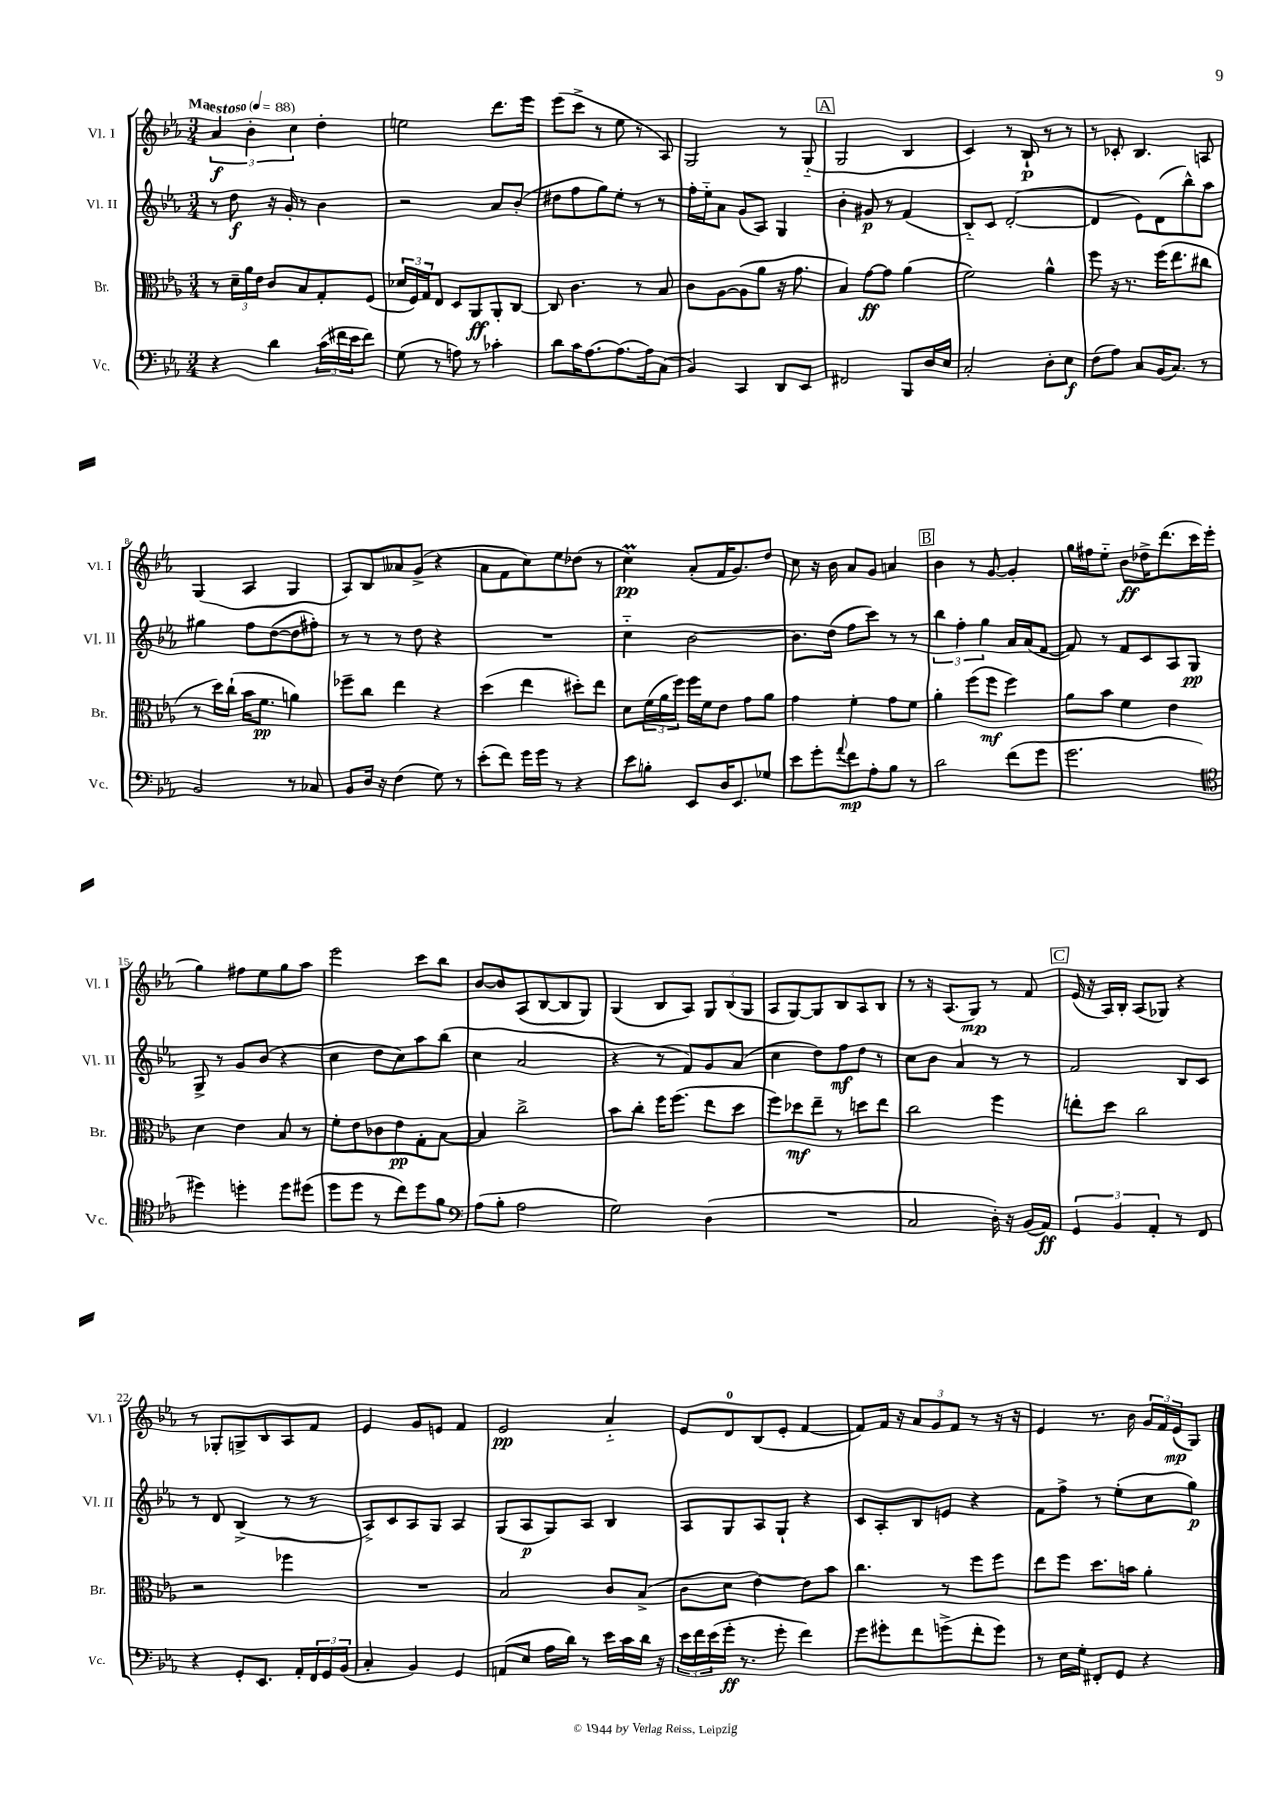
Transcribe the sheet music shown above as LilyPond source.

<<
\new StaffGroup <<
\new Staff = "s0" \with { instrumentName = "Vl. I" shortInstrumentName = "Vl. I" } {
    \clef treble \key ees \major \numericTimeSignature \time 3/4 \tempo "Maestoso" 4 = 88
    \tuplet 3/2 { aes'4\f bes'4-. c''4 } d''4-. |
    e''2 d'''8. ees'''16 |
    ees'''8( c'''8-> r8 ees''8 r8 aes8) |
    g2 r8 g8-_( |
    \mark \markup { \box "A" } g2 bes4 |
    c'4) r8 bes8-!\p r8 r8 |
    r8 ces'8-. bes4. a8 |
    g4( aes4 g4 |
    aes8) bes8 aeses'8 g'8->( r4 |
    aes'8 f'8 c''8) ees''8 des''8( r8 |
    c''4\prall\pp) aes'8-.( f'16 g'8.) d''8 |
    c''8 r16 bes'16 aes'8 g'8 a'4 |
    \mark \markup { \box "B" } bes'4 r8 g'8~ g'4-. |
    g''16 fis''16 ees''8-_ bes'8\ff des''16-> d'''8.( c'''16 ees'''16-. |
    g''4) fis''8 ees''8 g''8 aes''8 |
    ees'''2 c'''8 bes''8 |
    bes'8~ bes'8 aes8( bes8~ bes8 g8) |
    g4( bes8 aes8) \tuplet 3/2 { g8 bes8( g8 } |
    aes8 g8~) g8 bes8 aes8 bes8 |
    r8 r16 aes8.( g8\mp) r8 f'8 |
    \mark \markup { \box "C" } ees'16( r16 aes16) bes16-. aes8( ges8) r4 |
    r8 ges8-. g8-> bes8 aes8 f'8 |
    ees'4 g'8 e'8 f'4 |
    ees'2\pp aes'4-_ |
    ees'8 d'8-0 bes8( ees'8-. f'4~ |
    f'8) f'16 r16 \tuplet 3/2 { aes'8 g'8 f'8 } r8 r16 r16 |
    ees'4 r8. bes'16 \tuplet 3/2 { g'16 f'16 ees'16\mp( } g8) \bar "|." |
}
\new Staff = "s1" \with { instrumentName = "Vl. II" shortInstrumentName = "Vl. II" } {
    \clef treble \key ees \major \numericTimeSignature \time 3/4
    r8 d''8\f r16 g'16-. r8 bes'4 |
    r2 aes'8 bes'8-.( |
    dis''8 f''8 g''8) ees''8-. r8 r8 |
    f''16-. ees''16-_ aes'8 g'8( aes8) g4 |
    \mark \markup { \box "A" } bes'4-. gis'8\p r8 f'4( |
    bes8-_) c'8 d'2~-.( |
    d'4 ees'8) d'8( bes''8-^) aes''8 |
    gis''4 f''8 d''8~( d''8 fis''8-.) |
    r8 r8 r8 d''8 r4 |
    R2. |
    c''4-_ bes'2~ |
    bes'8. d''16( f''8 c'''8) r8 r8 |
    \mark \markup { \box "B" } \tuplet 3/2 { bes''4 f''4-. g''4 } aes'16 aes'16( f'8~ |
    f'8) r8 f'8 c'8 aes8 g8\pp |
    g8-> r8 g'8 bes'8( r4 |
    c''4 d''8 c''8) aes''8 bes''8( |
    c''4 aes'2 |
    r4 r8 f'8) g'8 aes'8( |
    c''4 d''8) f''8\mf d''8 r8 |
    c''8 bes'8 aes'4 r8 r8 |
    \mark \markup { \box "C" } f'2 bes8 c'8 |
    r8 d'8 bes4->( r8 r8 |
    aes8->) c'8 aes8 g8 aes4 |
    g8( aes8\p g8) aes8 bes4 |
    aes8 g8 aes8 g8-! r4 |
    c'8 aes8-. bes8 e'8 r4 |
    f'8 f''8-> r8 ees''8-.( c''8 g''8\p) \bar "|." |
}
\new Staff = "s2" \with { instrumentName = "Br." shortInstrumentName = "Br." } {
    \clef alto \key ees \major \numericTimeSignature \time 3/4
    r8 \tuplet 3/2 { d'16-- aes'16 ees'16 } c'8 bes8 g8-. f8( |
    \tuplet 3/2 { des'16 f16) g16 } ees8 d8 aes,8\ff aes,8-. c8~ |
    c8 c'4. r8 bes8 |
    c'8 aes8~ aes8( aes'8 r16 g'8. |
    \mark \markup { \box "A" } bes4) g'8~\ff g'8 aes'4( |
    f'2) aes'4-^ |
    f''8 r16 r8. f''16( ees''8. cis''8 |
    r8 d''16) c''16-!( bes'16 f'8.\pp a'4) |
    fes''8-- c''8 ees''4 r4 |
    d''4( ees''4 dis''8-.) ees''8 |
    d'8 \tuplet 3/2 { f'16( aes'16 f''16) } f''16 f'16 ees'8 g'8 aes'8 |
    g'4 f'4-. g'8 f'8 |
    \mark \markup { \box "B" } aes'4-. f''8( f''8\mf f''4) |
    aes'8 bes'8 f'4 ees'4 |
    d'4 ees'4 bes8 r8 |
    f'8-. ees'8 ces'8 ees'8\pp g8-. bes8~ |
    bes4 c''2-> |
    bes'8 c''8-. f''16 f''8.( ees''8 d''8 |
    f''8) des''8\mf ees''8-- r8 d''8 ees''8 |
    c''2 f''4 |
    \mark \markup { \box "C" } e''8-. d''8 c''2 |
    r2 fes''4 |
    R2. |
    bes2 c'8 bes8->( |
    c'8 d'8 ees'4~) ees'8 bes'8 |
    c''4. r8 f''8 f''8 |
    ees''8 f''8 d''8. b'16 aes'4-. \bar "|." |
}
\new Staff = "s3" \with { instrumentName = "Vc." shortInstrumentName = "Vc." } {
    \clef bass \key ees \major \numericTimeSignature \time 3/4
    r4 d'4 \tuplet 3/2 { c'16( fis'16 ees'16 } fis'8) |
    g8( r8 a8) r8 ces'4-. |
    d'8 c'16 aes8.~ aes8.( aes16) c8( |
    bes,4) c,4 d,8 ees,8 |
    \mark \markup { \box "A" } fis,2 bes,,8 d16 ees16 |
    c2-. d8-. ees8\f |
    f8( aes8) c8 bes,16( c8.) r8 |
    bes,2 r8 ces8 |
    bes,8 d16 r16 f4( g8) r8 |
    ees'8-.( f'8) g'16 g'16 r8 r4 |
    ees'8 b8-. ees,8 d16 ees,8. ges8 |
    ees'8 g'8-. \appoggiatura { aes'8 } f'8\mp aes8-. bes8 r8 |
    \mark \markup { \box "B" } d'2 f'8( g'8 |
    g'2. |
    \clef tenor dis''4) d''4-. d''8 dis''8( |
    d''8 d''8 r8 c''8) d''8 f'8 |
    \clef bass aes8( bes8-. aes2 |
    g2) d4( |
    R2. |
    c2 d16-.) r16 bes,16( aes,16\ff) |
    \mark \markup { \box "C" } \tuplet 3/2 { g,4 bes,4 aes,4-. } r8 f,8 |
    r4 g,8-. ees,8. aes,16-. \tuplet 3/2 { f,16 g,16 bes,16( } |
    c4-. bes,4) g,4 |
    a,8( ees8 aes16 d'16) r8 ees'16 c'16 d'16 r16 |
    \tuplet 3/2 { ees'16 f'16 ees'16( } g'16-.\ff r8. g'8-. f'4) |
    g'8 gis'8-. f'8 g'8->( f'8-. g'8) |
    r8 ees16 g16-. fis,8-. g,8 r4 \bar "|." |
}
>>
>>
